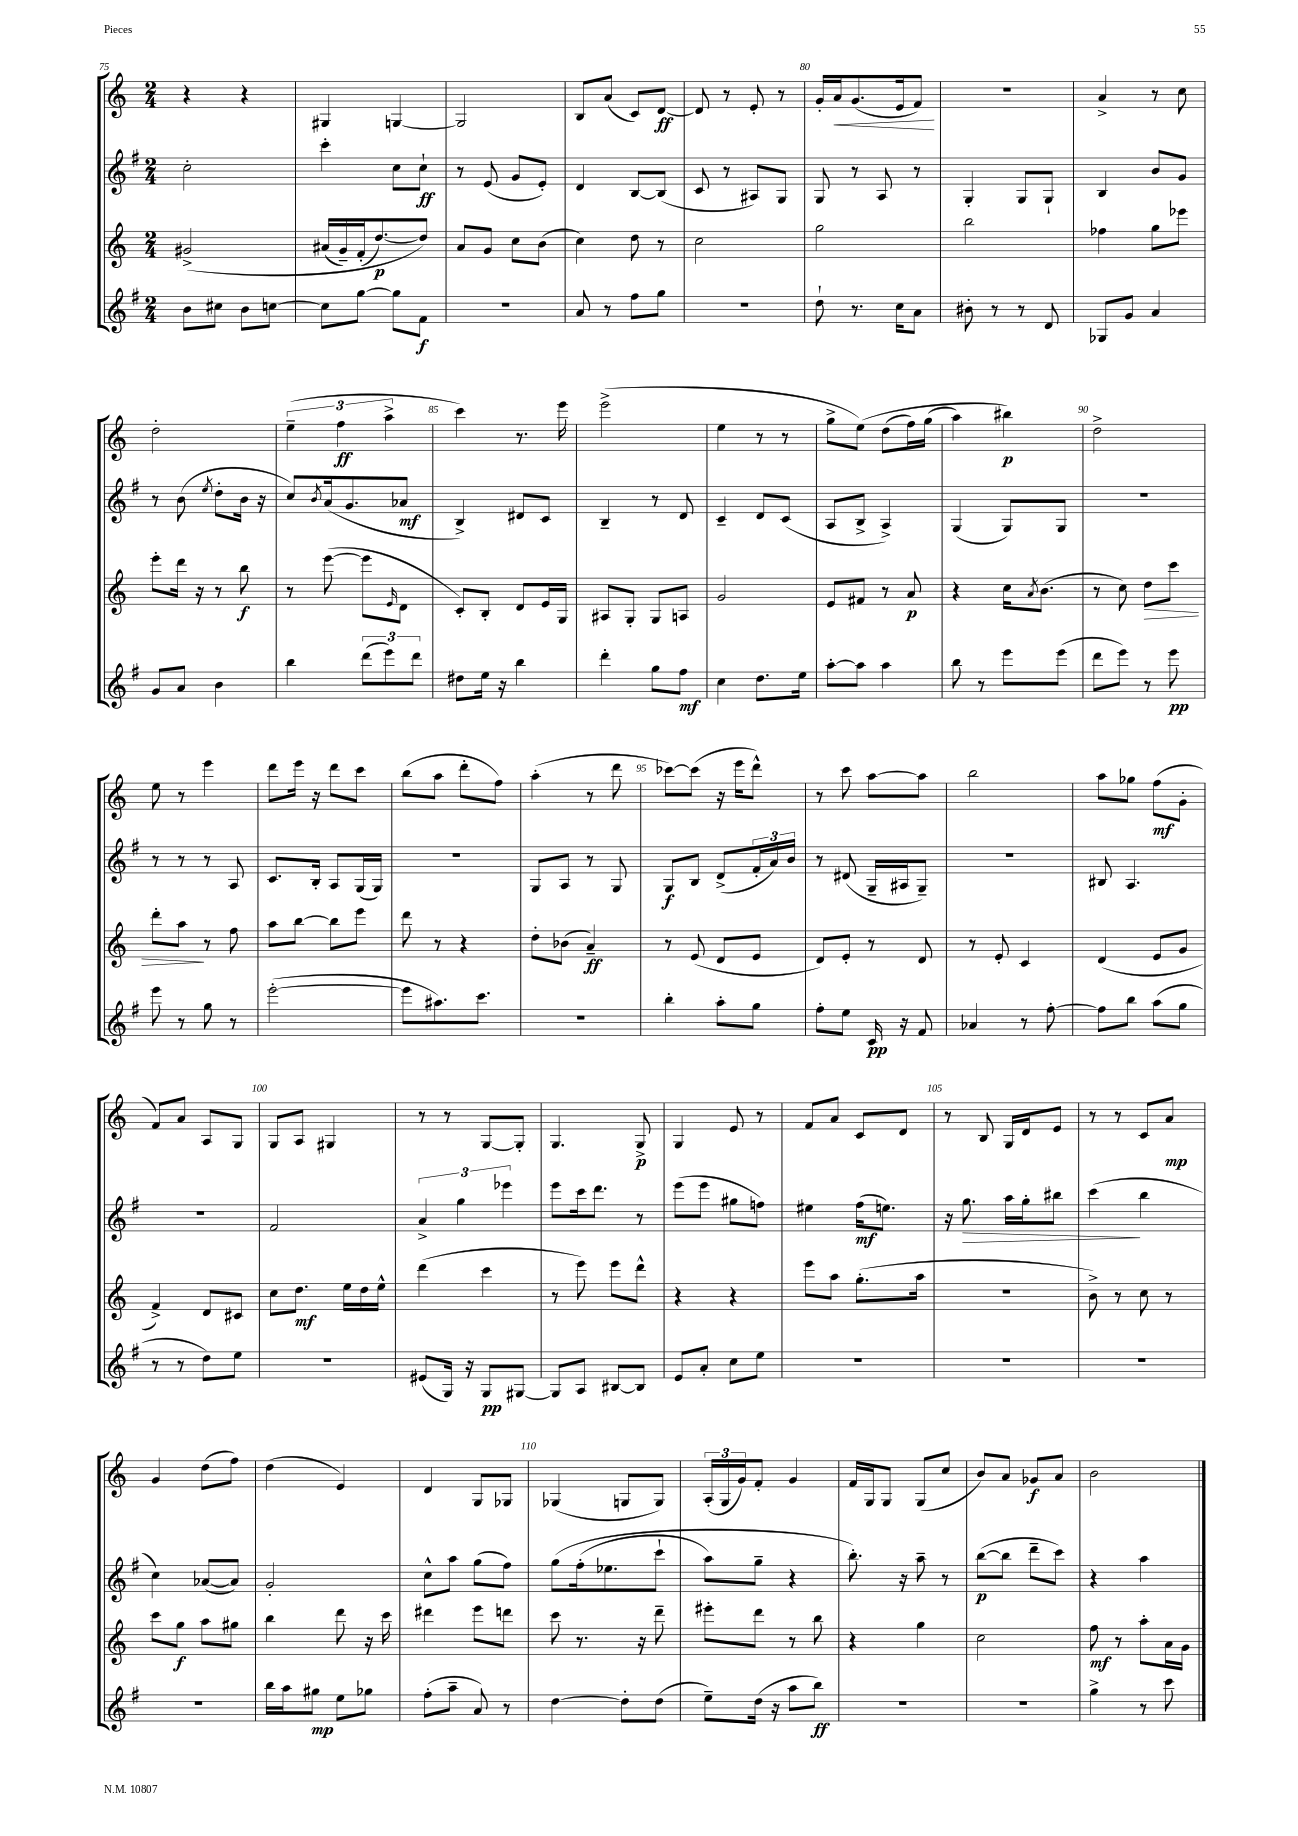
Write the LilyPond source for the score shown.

<<
\new StaffGroup <<
\new Staff = "s0" {
    \clef treble \key c \major \numericTimeSignature \time 2/4
    r4 r4 |
    gis4 g4~ |
    g2 |
    b8 a'8( c'8) d'8~\ff |
    d'8 r8 e'8-. r8 |
    g'16-. a'16\< g'8.( e'16 f'8\!) |
    r2 |
    a'4-> r8 c''8 |
    d''2-. |
    \tuplet 3/2 { e''4--( f''4\ff a''4-> } |
    c'''4) r8. e'''16 |
    e'''2->( |
    e''4 r8 r8 |
    g''8-> e''8)\( d''8( f''16) g''16( |
    a''4) bis''4\p\) |
    d''2-> |
    e''8 r8 e'''4 |
    d'''8 e'''16 r16 d'''8 c'''8 |
    b''8( a''8 d'''8-. f''8) |
    a''4-.( r8 d'''8 |
    ces'''8~) ces'''8( r16 e'''16 d'''8-^) |
    r8 c'''8 a''8~ a''8 |
    b''2 |
    a''8 ges''8 f''8\mf( g'8-. |
    f'8) a'8 a8 g8 |
    g8 a8 gis4 |
    r8 r8 g8~ g8-. |
    g4. g8->\p |
    g4 e'8 r8 |
    f'8 a'8 c'8 d'8 |
    r8 b8 g16 d'16 e'8 |
    r8 r8 c'8 a'8\mp |
    g'4 d''8( f''8) |
    d''4( e'4) |
    d'4 g8 ges8 |
    ges4( g8 g8) |
    \tuplet 3/2 { a16-.( g16 g'16) } f'8-. g'4 |
    f'16 g16 g8 g8( c''8 |
    b'8) a'8 ges'8\f a'8 |
    b'2 \bar "|." |
}
\new Staff = "s1" {
    \clef treble \key g \major \numericTimeSignature \time 2/4
    c''2-. |
    c'''4-. c''8 c''8-!\ff |
    r8 e'8( g'8 e'8-.) |
    d'4 b8~ b8( |
    c'8 r8 ais8) g8 |
    g8 r8 a8 r8 |
    g4-. g8 g8-! |
    b4 b'8 g'8 |
    r8 b'8( \acciaccatura { e''8 } d''8-. b'16 r16 |
    c''8) \acciaccatura { b'8 } a'16( g'8. aes'8\mf |
    b4->) dis'8 c'8 |
    b4-- r8 d'8 |
    c'4-- d'8 c'8( |
    a8 b8-> a4->) |
    g4( g8) g8 |
    R2 |
    r8 r8 r8 a8 |
    c'8. b16-. a8 g16( g16) |
    R2 |
    g8 a8 r8 g8 |
    g8\f b8 d'8->( \tuplet 3/2 { fis'16-. a'16) b'16 } |
    r8 dis'8( g16-- ais16 g8--) |
    r2 |
    bis8 a4. |
    r2 |
    fis'2 |
    \tuplet 3/2 { a'4-> g''4 ees'''4 } |
    e'''8 c'''16 d'''8. r8 |
    e'''8( e'''8 gis''8 f''8) |
    eis''4 fis''16\mf( e''8.) |
    r16 g''8.\> a''16 g''16-. bis''8 |
    c'''4\!( b''4 |
    c''4) aes'8~( aes'8) |
    g'2-. |
    c''8-^ a''8 g''8( fis''8) |
    g''8\( fis''16-.( ees''8. c'''8-! |
    a''8) g''8-- r4 |
    b''8.-.\) r16 a''8-- r8 |
    b''8~\p( b''8 d'''8-- c'''8) |
    r4 a''4 \bar "|." |
}
\new Staff = "s2" {
    \clef treble \key c \major \numericTimeSignature \time 2/4
    gis'2->\( |
    ais'16( g'16--) f'16-.( d''8.~\p) d''8\) |
    a'8 g'8 c''8 b'8( |
    c''4) d''8 r8 |
    c''2 |
    g''2 |
    b''2 |
    fes''4 g''8 ees'''8 |
    e'''8-. d'''16 r16 r8 b''8\f |
    r8 e'''8~( e'''8 \grace { e'16 } d'8 |
    c'8-.) b8-. d'8 e'16 g16 |
    ais8 g8-. g8 a8 |
    g'2 |
    e'8 fis'8 r8 a'8\p |
    r4 c''16 \acciaccatura { a'8 } b'8.( |
    r8 c''8) d''8\> c'''8 |
    d'''8-. a''8\! r8 f''8 |
    a''8 b''8~ b''8 e'''8 |
    d'''8 r8 r4 |
    d''8-. bes'8( a'4--\ff) |
    r8 e'8( d'8 e'8 |
    d'8) e'8-. r8 d'8 |
    r8 e'8-. c'4 |
    d'4( e'8 g'8 |
    f'4->) d'8 cis'8 |
    c''8 d''8.\mf e''16 d''16 e''16-^ |
    d'''4( c'''4 |
    r8 e'''8) e'''8 d'''8-^ |
    r4 r4 |
    e'''8 a''8 g''8.-.( a''16 |
    R2 |
    b'8->) r8 c''8 r8 |
    c'''8 g''8\f a''8 gis''8 |
    b''4 d'''8 r16 c'''16 |
    dis'''4 e'''8 d'''8 |
    c'''8 r8. r16 d'''8-- |
    eis'''8-. d'''8 r8 b''8 |
    r4 g''4 |
    c''2 |
    f''8\mf r8 a''8-. a'16 g'16 \bar "|." |
}
\new Staff = "s3" {
    \clef treble \key g \major \numericTimeSignature \time 2/4
    b'8 cis''8 b'8 c''8~ |
    c''8 g''8~ g''8 fis'8\f |
    R2 |
    a'8 r8 fis''8 g''8 |
    r2 |
    d''8-! r8. c''16 a'8 |
    bis'8-. r8 r8 d'8 |
    ges8 g'8 a'4 |
    g'8 a'8 b'4 |
    b''4 \tuplet 3/2 { d'''8( e'''8) d'''8 } |
    dis''8 e''16 r16 b''4 |
    d'''4-. g''8 fis''8\mf |
    c''4 d''8. e''16 |
    a''8~-. a''8 a''4 |
    b''8 r8 e'''8 e'''8( |
    d'''8 e'''8) r8 e'''8\pp |
    e'''8 r8 g''8 r8 |
    e'''2~-.( |
    e'''8 ais''8.) c'''8. |
    R2 |
    b''4-. a''8-. g''8 |
    fis''8-. e''8 c'16\pp r16 fis'8 |
    aes'4 r8 fis''8~-. |
    fis''8 b''8 a''8( g''8 |
    r8 r8 d''8) e''8 |
    R2 |
    eis'8( g16) r16 g8\pp gis8~ |
    gis8 a8 bis8~ bis8 |
    e'8 a'8-. c''8 e''8 |
    R2 |
    R2 |
    R2 |
    R2 |
    b''16 a''16 gis''8\mp e''8 ges''8 |
    fis''8-.( a''8-- a'8) r8 |
    d''4~ d''8-. d''8( |
    e''8--) d''16( r16 a''8 b''8\ff) |
    r2 |
    R2 |
    g''4-> r8 c'''8 \bar "|." |
}
>>
>>
\layout { \context { \Score currentBarNumber = #75 \override BarNumber.break-visibility = ##(#f #t #t) barNumberVisibility = #(every-nth-bar-number-visible 5) } }
